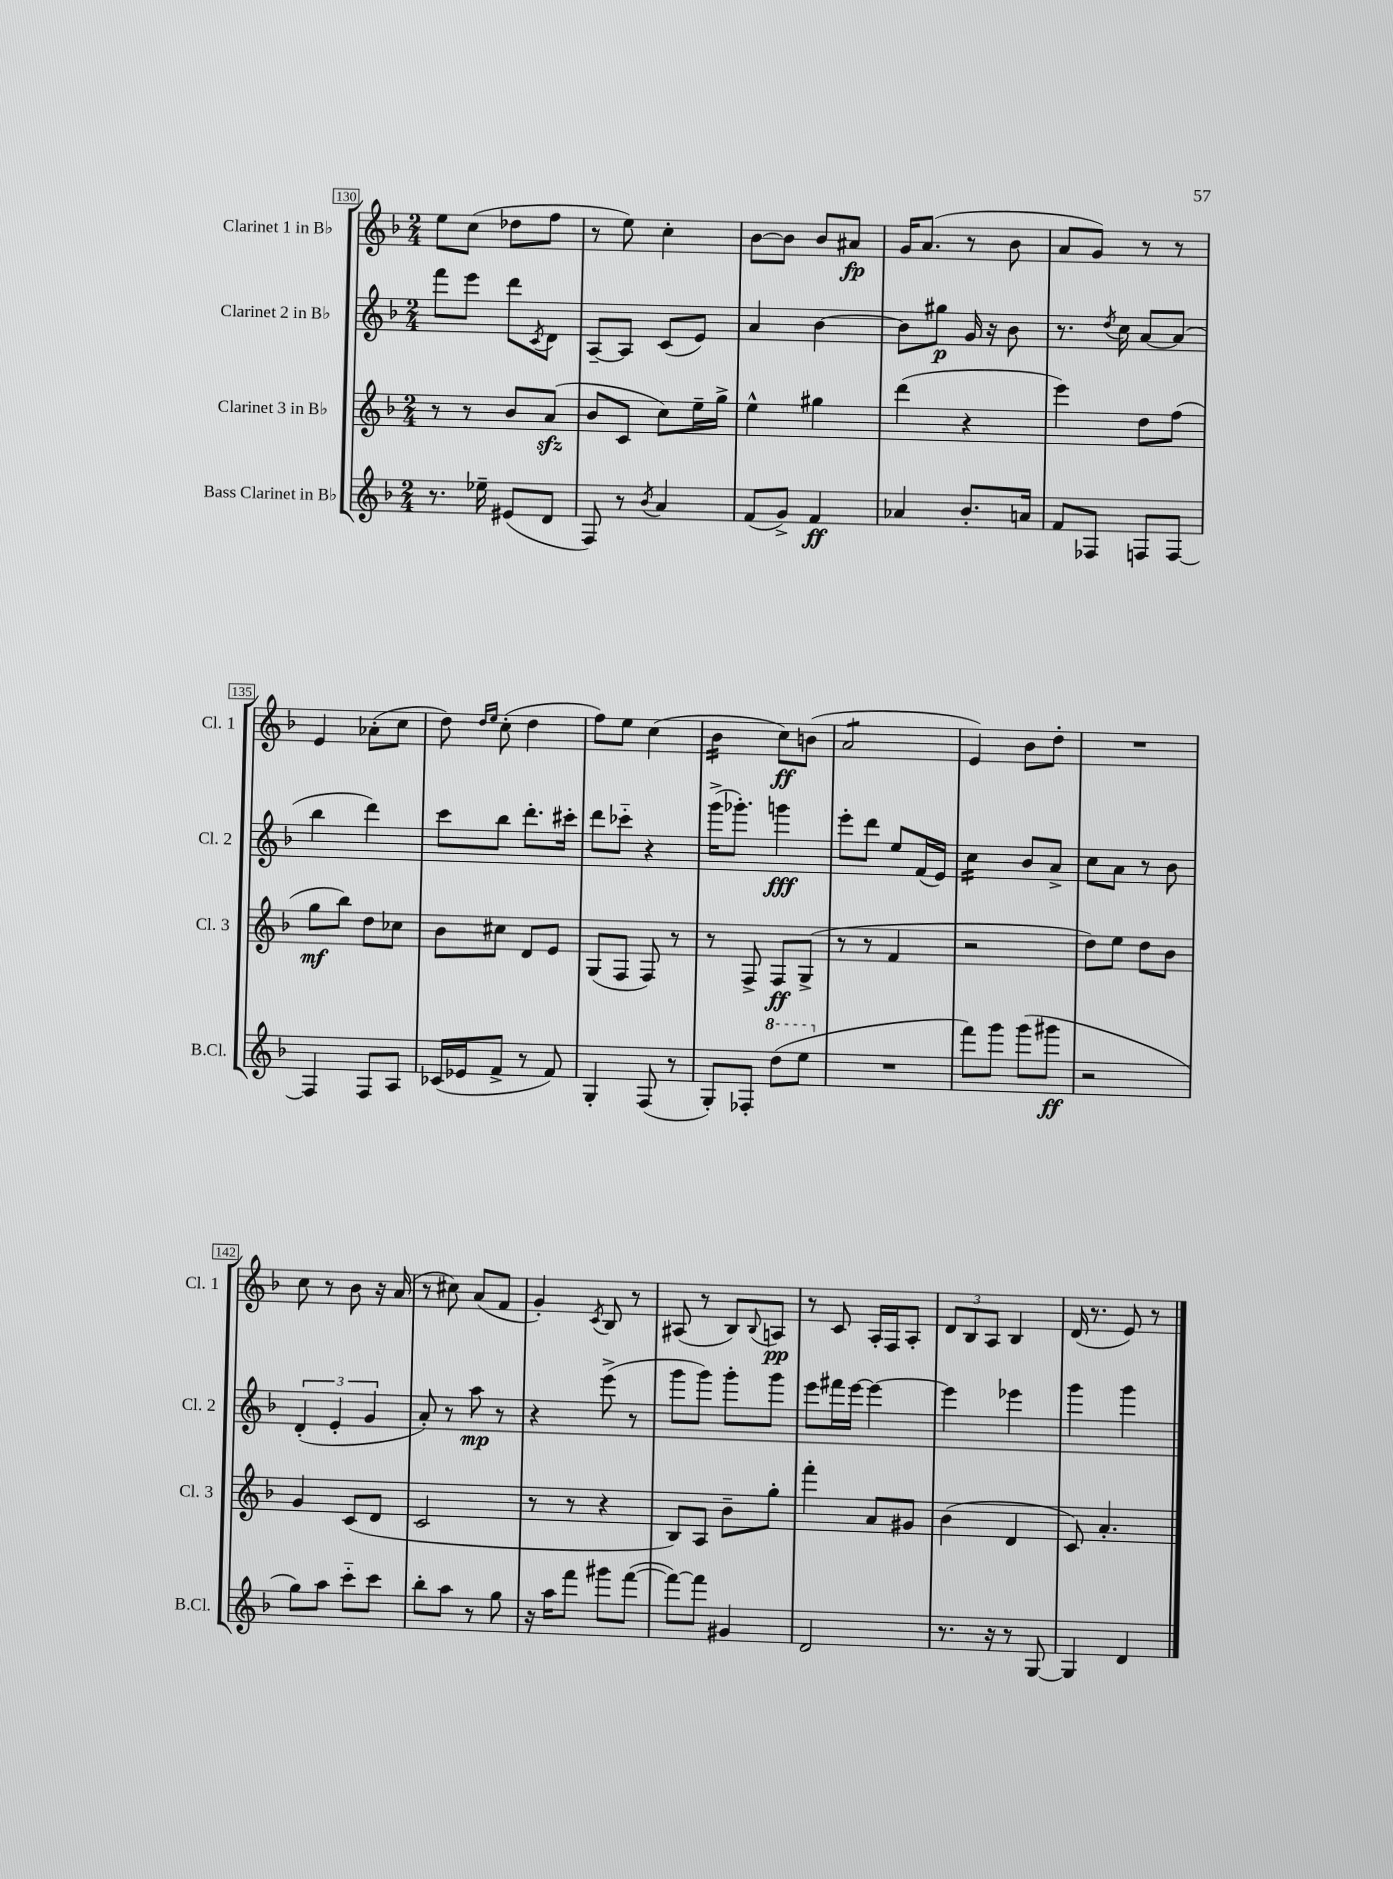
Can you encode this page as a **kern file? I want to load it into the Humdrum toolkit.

**kern	**kern	**kern	**kern
*staff4	*staff3	*staff2	*staff1
*clefG2	*clefG2	*clefG2	*clefG2
*k[b-]	*k[b-]	*k[b-]	*k[b-]
*M2/4	*M2/4	*M2/4	*M2/4
8.r	8r	8fff	8ee
.	8r	8eee	(8cc
16ee-~	.	.	.
(8e#	8b-	8ddd	8dd-
.	.	8qc	.
8d	(8a	8d	8ff
=	=	=	=
8F)	8b-	[8A~	8r
8r	8c	8A]	8ee)
8qb-	.	.	.
4a	8cc)	(8c	4cc'
.	16ee~	8e)	.
.	16gg^	.	.
=	=	=	=
(8f	4ee^^	4a	[8b-
8g^)	.	.	8b-]
4f	4gg#	[4b-	8b-
.	.	.	8a#
=	=	=	=
4a-	(4ddd	8b-]	16g
.	.	.	(8.a
.	.	8gg#	.
8.b-'	4r	16g	8r
.	.	16r	.
.	.	8b-	8b-
16a	.	.	.
=	=	=	=
8f	4eee)	8.r	8a
8F-	.	.	8g)
.	.	8qdd	.
.	.	16cc	.
8F	8dd	[8a	8r
[8F	(8ff	(8a]	8r
=	=	=	=
4F]	8gg	4bb-	4e
.	8bb-)	.	.
8F	8dd	4ddd)	(8a-'
8A	8cc-	.	8cc
=	=	=	=
(16c-	8b-	8ccc	8dd)
16e-	.	.	.
.	.	.	16qqdd
.	.	.	16qqee
8f^	8cc#	8bb-	(8cc'
8r	8d	8.ddd'	4dd
8f)	8e	.	.
.	.	16ccc#'	.
=	=	=	=
4G'	(8G	8ddd	8ff)
.	8F	8ccc-'~	8ee
(8F	8F)	4r	(4cc
8r	8r	.	.
=	=	=	=
8G')	8r	(16ggg^	4b-
.	.	8.ggg-')	.
8F-'	8F^	.	.
(8ddd	8F	4ggg	8cc)
8eee	(8G^	.	(8b
=	=	=	=
2r	8r	8eee'	2a
.	8r	8ddd	.
.	4f	8ee	.
.	.	(16f	.
.	.	16e)	.
=	=	=	=
8fff)	2r	4cc	4e)
8ggg	.	.	.
(8ggg	.	8b-	8b-
8ggg#	.	8a^	8dd'
=	=	=	=
2r	8dd)	8cc	2r
.	8ee	8a	.
.	8dd	8r	.
.	8b-	8b-	.
=	=	=	=
8gg)	4g	(6d'	8cc
8aa	.	.	8r
.	.	6e'	.
8ccc'~	(8c	.	8b-
.	.	6g	.
8ccc	8d	.	16r
.	.	.	(16a
=	=	=	=
8bb-'	2c	8a')	8r
8aa	.	8r	8cc#)
8r	.	8aa	(8a
8gg	.	8r	8f
=	=	=	=
16r	8r	4r	4g')
16aa	.	.	.
8fff	8r	.	.
.	.	.	8qc
8ggg#	4r	(8eee^	8B-
([8fff	.	8r	8r
=	=	=	=
8fff_)	8B-)	8ggg	(8A#
8fff]	8A	8ggg)	8r
4g#	8b-~	8ggg'	8B-)
.	.	.	8qqB-
.	8gg'	8ggg	8A
=	=	=	=
2d	4fff'	8eee	8r
.	.	16fff#	8c
.	.	[16eee	.
.	8a	4eee_	16A'
.	.	.	16F
.	8g#	.	8A'
=	=	=	=
8.r	(4b-	4eee]	12d
.	.	.	12B-
.	.	.	12A
16r	.	.	.
8r	4d	4eee-	4B-
[8G	.	.	.
=	=	=	=
4G]	8c)	4ggg	(16d
.	.	.	8.r
.	4.a'	.	.
4d	.	4ggg	8e)
.	.	.	8r
==	==	==	==
*-	*-	*-	*-
